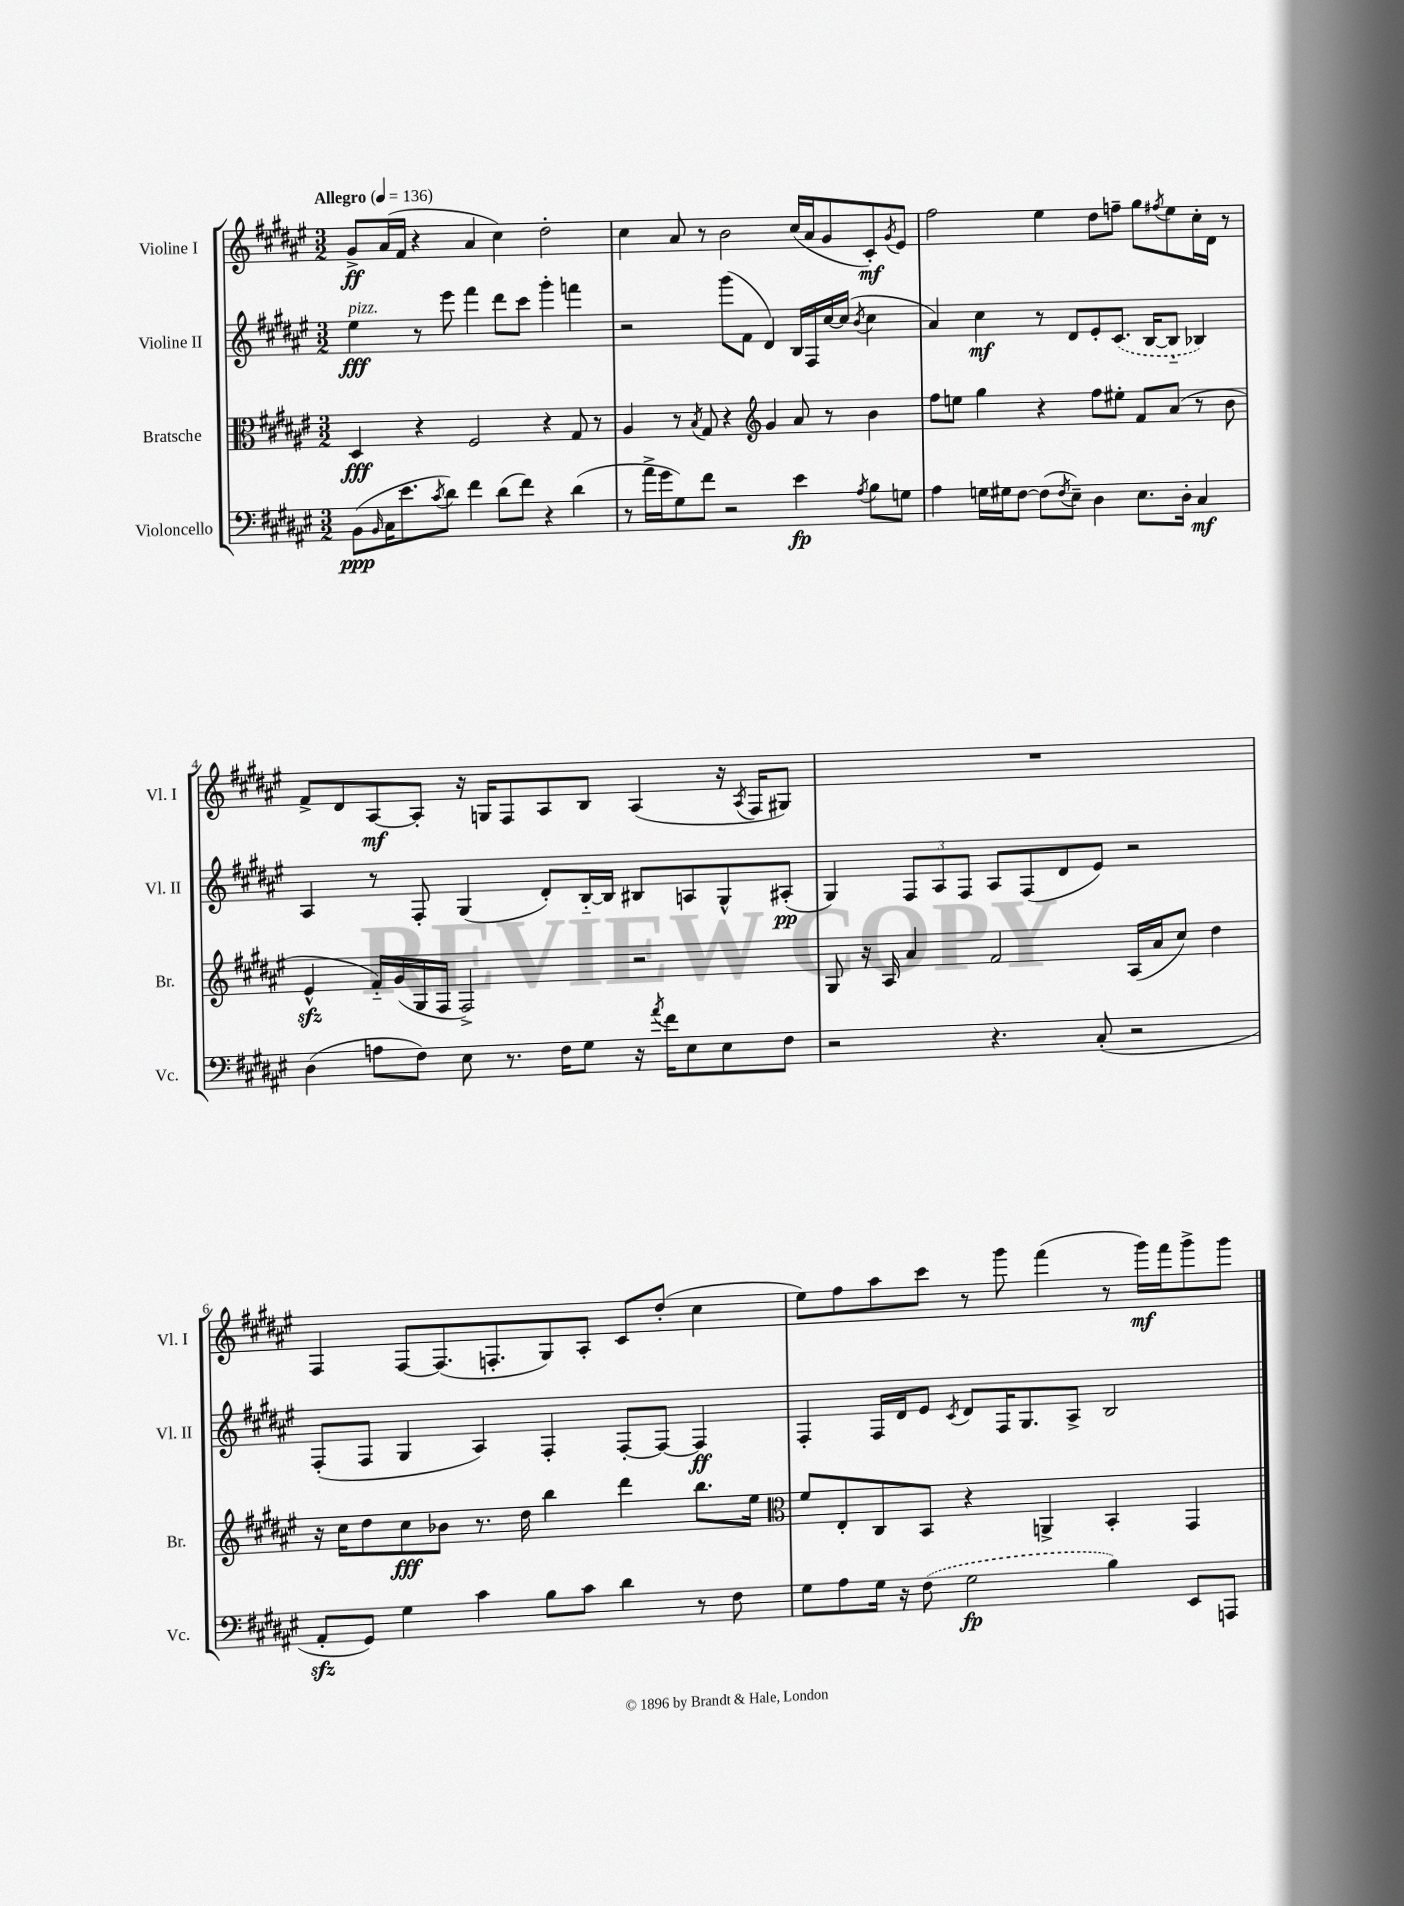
<<
\new StaffGroup <<
\new Staff = "s0" \with { instrumentName = "Violine I" shortInstrumentName = "Vl. I" } {
    \clef treble \key fis \major \numericTimeSignature \time 3/2 \tempo "Allegro" 4 = 136
    gis'8->\ff ais'16( fis'16 r4 ais'4 cis''4) dis''2-. |
    cis''4 ais'8 r8 b'2 cis''16( ais'16 gis'8 cis'8-.\mf) \acciaccatura { gis'8 } eis'8 |
    fis''2 eis''4 dis''8 f''8-- gis''8 \acciaccatura { fis''8 } eis''8 cis''16-. dis'16 r8 |
    fis'8-> dis'8 ais8~\mf ais8-. r16 g16 fis8 ais8 b8 ais4( r16 \acciaccatura { ais8 } fis16 gis8) |
    R1. |
    fis4 fis8~ fis8.( f8.-. gis8) ais8-. cis'8 dis''8-.( cis''4 |
    eis''8) fis''8 ais''8 cis'''8 r8 gis'''8 fis'''4( r8 gis'''16\mf) fis'''16 gis'''8-> gis'''8 \bar "|." |
}
\new Staff = "s1" \with { instrumentName = "Violine II" shortInstrumentName = "Vl. II" } {
    \clef treble \key fis \major \numericTimeSignature \time 3/2
    eis''4\fff^\markup { \italic "pizz." } r8 eis'''8 fis'''4 dis'''8 cis'''8 gis'''4-. f'''4 |
    r2 gis'''8( fis'8 dis'4) b16 fis16 cis''16~ cis''16( \acciaccatura { b'8 } cis''4 |
    ais'4) cis''4\mf r8 dis'8 eis'8-. \once \slurDashed cis'8.( b16~ b8-_ bes4) |
    ais4 r8 fis8-. gis4( dis'8-.) b16~-_ b16 bis8 a8 gis8-^ ais8-.\pp( |
    gis4) \tuplet 3/2 { fis8 ais8 fis8 } ais8 fis8( dis'8 eis'8) r2 |
    fis8-.( fis8 gis4 ais4) fis4-. fis8~-. fis8~ fis4\ff |
    fis4-. fis16 dis'16 eis'8 \acciaccatura { cis'8 } dis'8 fis16 gis8. ais8-> b2 \bar "|." |
}
\new Staff = "s2" \with { instrumentName = "Bratsche" shortInstrumentName = "Br." } {
    \clef alto \key fis \major \numericTimeSignature \time 3/2
    dis4\fff r4 fis2 r4 gis8 r8 |
    ais4 r8 \acciaccatura { b8 } gis8 r4 \clef treble gis'4 ais'8 r8 b'4 |
    fis''8 e''8 gis''4 r4 fis''8 eis''8-. fis'8 ais'8( r8 b'8 |
    eis'4-^\sfz fis'16-_) gis'16( gis16 fis16 fis2->) r2 |
    gis8 r16 ais16 ais'4 fis'2 ais16( ais'16 cis''8) dis''4 |
    r16 cis''16 dis''8 cis''8\fff bes'8 r8. dis''16 b''4 dis'''4 b''8. eis''16 |
    \clef alto fis'8 eis8-. cis8 b,8 r4 a,4-> b,4-. gis,4 \bar "|." |
}
\new Staff = "s3" \with { instrumentName = "Violoncello" shortInstrumentName = "Vc." } {
    \clef bass \key fis \major \numericTimeSignature \time 3/2
    b,8\ppp( \grace { b,16 } cis16 eis'8. \acciaccatura { cis'8 } dis'8) fis'4 dis'8( fis'8) r4 dis'4( |
    r8 ais'16-> gis'16 gis8) fis'8 r2 eis'4\fp \acciaccatura { ais8 } b8 g8 |
    ais4 g16 gis16 fis8~ fis8( \acciaccatura { fis8 } eis8--) dis4 eis8. dis16-. cis4\mf |
    dis4( a8 fis8) eis8 r8. fis16 gis8 r16 \acciaccatura { ais'8 } fis'16 eis8 eis8 fis8 |
    r2 r4. cis8-.( r2 |
    ais,8-.\sfz gis,8) gis4 cis'4 b8 cis'8 dis'4 r8 fis8 |
    gis8 ais8 gis16 r16 \once \slurDashed fis8( gis2\fp b4) eis,8 a,,8 \bar "|." |
}
>>
>>
